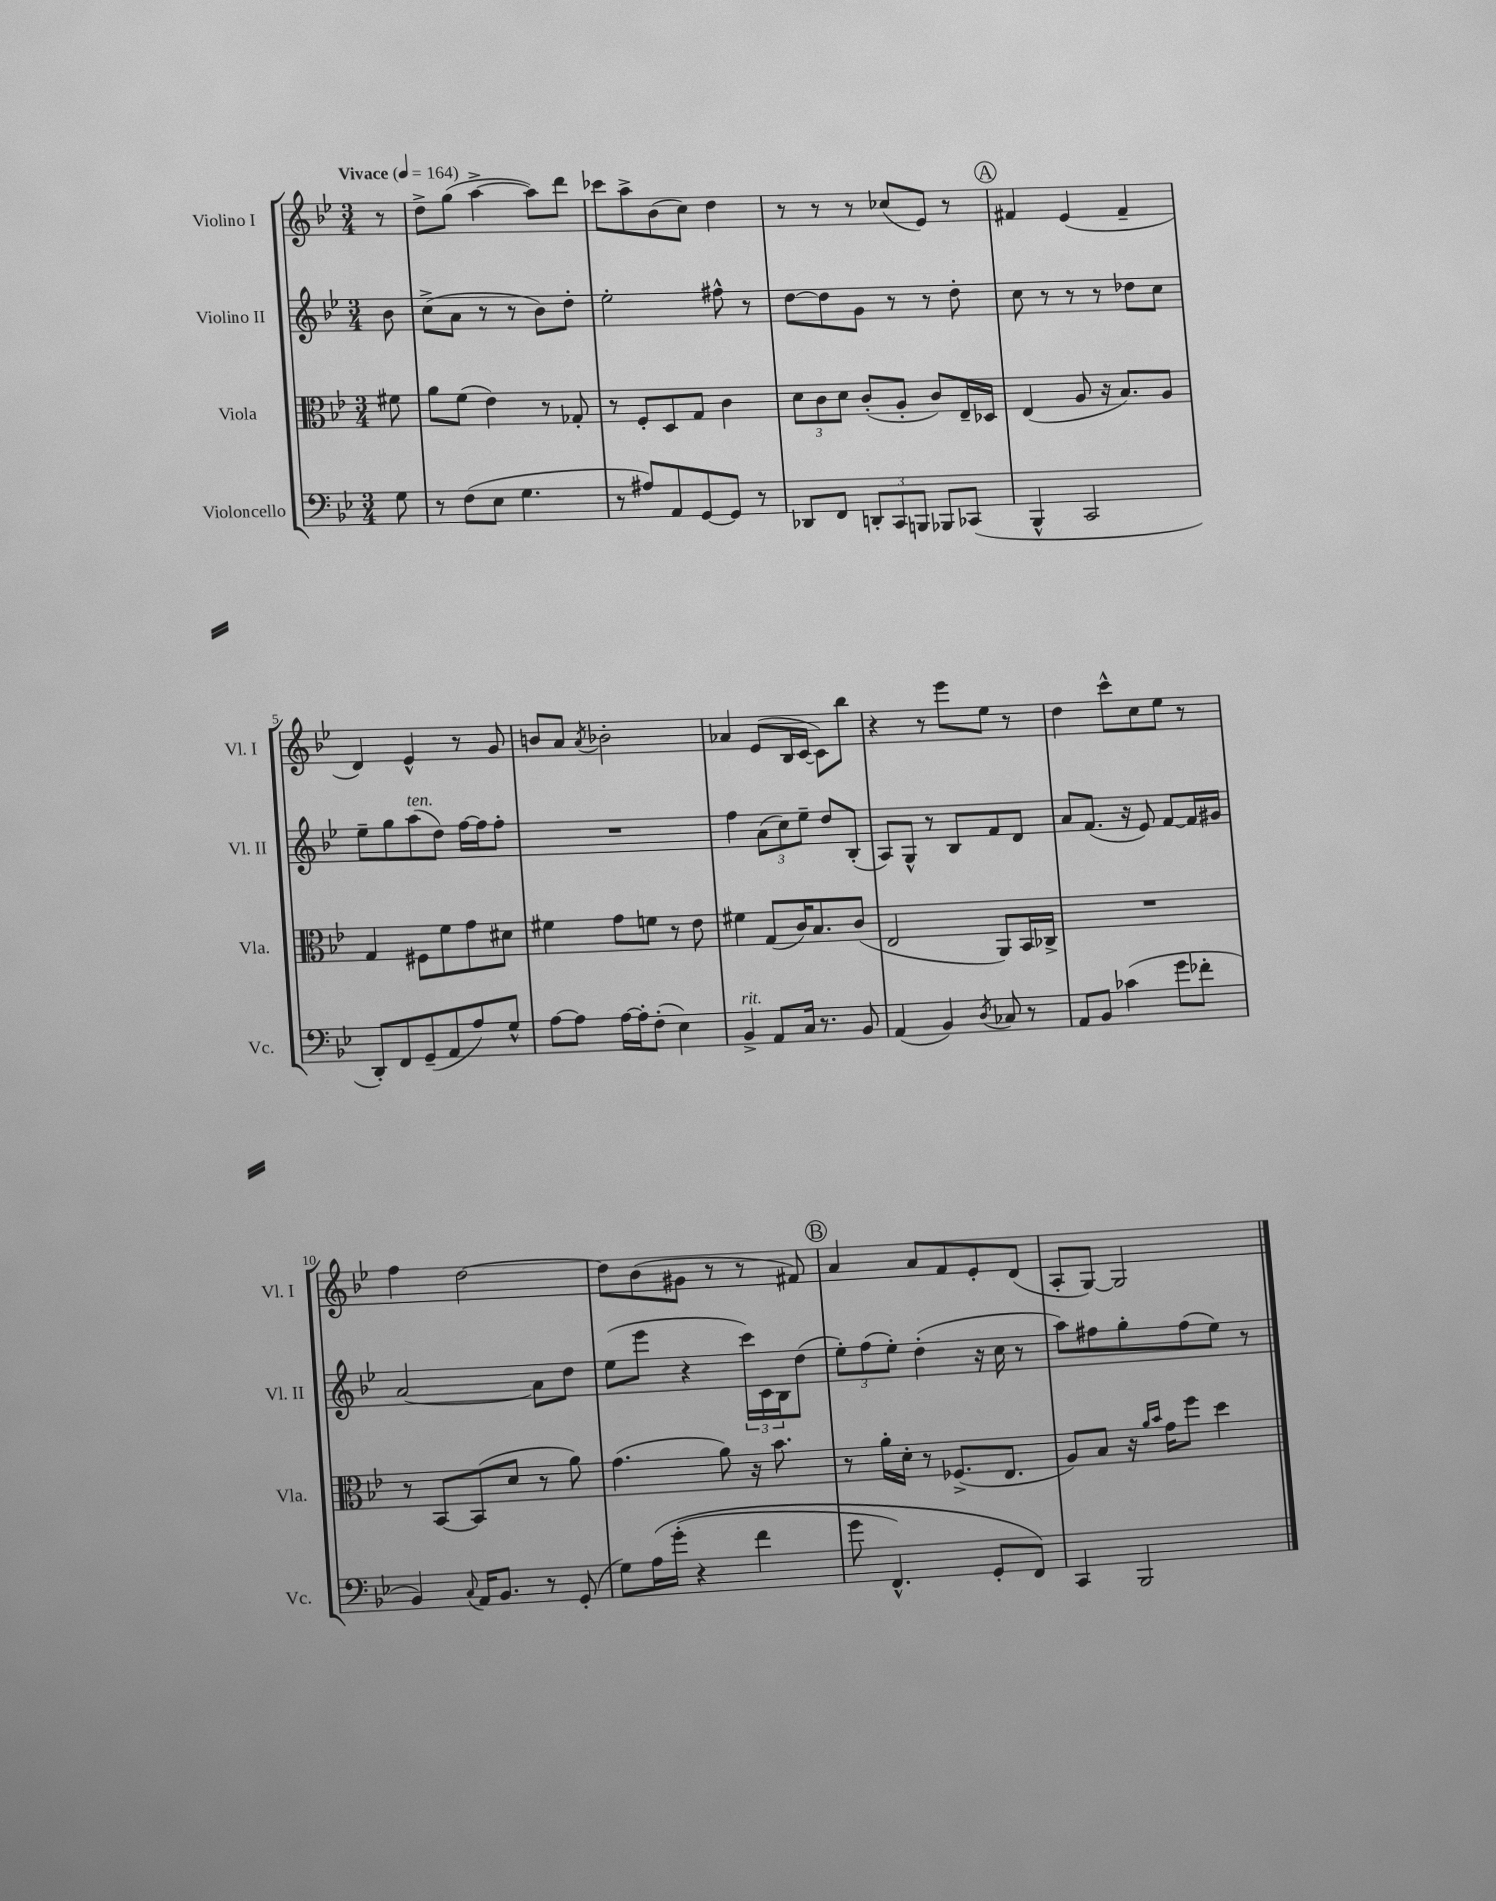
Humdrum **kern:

**kern	**kern	**kern	**kern
*staff4	*staff3	*staff2	*staff1
*clefF4	*clefC3	*clefG2	*clefG2
*k[b-e-]	*k[b-e-]	*k[b-e-]	*k[b-e-]
*M3/4	*M3/4	*M3/4	*M3/4
*MM164	*MM164	*MM164	*MM164
8G	8f#	8b-	8r
=	=	=	=
8r	8a	(8cc^	8dd^
(8F	(8f	8a	(8gg
8E-	4e-)	8r	[4aa^
4.G	.	8r	.
.	8r	8b-)	8aa])
.	8G-'	8dd'	8ddd
=	=	=	=
8r	8r	2ee-'	8ccc-
8A#)	8F'	.	8aa^
8AA	8D	.	(8b-
[8GG	8G	.	8cc)
8GG]	4c	8ff#^^	4dd
8r	.	8r	.
=	=	=	=
8DD-	12d	[8dd	8r
.	12c	.	.
8FF	.	8dd]	8r
.	12d	.	.
12DD'	(8c'	8g	8r
12CC	.	.	.
.	8A'	8r	(8cc-
12BBB	.	.	.
8BBB-	8c)	8r	8e-)
(8CC-	16E-~	8dd'	8r
.	16D-	.	.
=	=	=	=
4BBB-^^	(4E-	8cc	4f#
.	.	8r	.
2CC	8A	8r	(4e-
.	16r	8r	.
.	8.B-)	.	.
.	.	8dd-	4f#~
.	8A	8cc	.
=	=	=	=
8DD')	4G	8ee-~	4d)
8FF	.	8gg	.
(8GG~	8F#	(8aa	4e-^^
8AA	8f	8dd)	.
8A)	8g	[16ff	8r
.	.	16ff]	.
8G^^	8d#	8ff'	8g
=	=	=	=
[8A	4f#	2.r	8b
8A]	.	.	8a
.	.	.	8qa
[16A	8g	.	2b-'
16A']	.	.	.
(8F'	8f	.	.
4E-)	8r	.	.
.	8e-	.	.
=	=	=	=
4BB-^	4f#	4ff	4a-
8AA	(8G	(12a	(8e-
.	.	12cc)	.
16C	16c)	.	16B-
.	.	12ee-~	.
8.r	8.B-	.	[16c
.	.	8dd	8c])
8BB-	(8c	(8B-'	8bb-
=	=	=	=
(4AA	2E-	8A)	4r
.	.	8G^^	.
4BB-)	.	8r	8r
.	.	8B-	8eee-
8qD	.	.	.
8C-	8AA)	8f	8ee-
8r	16BB-	8d	8r
.	16C-^	.	.
=	=	=	=
8AA	2.r	8a	4dd
8BB-	.	(8.f	.
(4c-	.	.	8ccc^^
.	.	16r	.
.	.	8e-)	8cc
8g	.	[8f	8ee-
8f-'	.	16f]	8r
.	.	16g#	.
=	=	=	=
4BB-)	8r	[2a	4ff
.	[8BB-	.	.
8qqC	.	.	.
16AA	(8BB-]	.	[2dd
8.BB-	.	.	.
.	8d	.	.
8r	8r	8a]	.
(8GG'	8a)	8dd	.
=	=	=	=
8G)	(4.g	(8ee-	8dd]
&(16A	.	8eee-	(8b-
(16g'	.	.	.
4r	.	4r	8g#
.	8a)	.	8r
4f	16r	24ccc)	8r
.	.	24c	.
.	8.b-	.	.
.	.	24B-	.
.	.	(8dd	8f#)
=	=	=	=
8g	8r	12ee-')	4a
.	.	(12ff	.
4.FF^^)	16a'	.	.
.	.	12ee-')	.
.	16d'	.	.
.	8r	(4dd'	8a
.	(8.F-^	.	8f
8GG'	.	16r	8e-'
.	8.E-	16cc	.
8FF&)	.	8r	(8d
=	=	=	=
4CC	8A)	8aa)	8A'
.	8B-	8ff#	[8G)
2BBB-	16r	8gg'	2G]
.	16qqa	.	.
.	16qqb-	.	.
.	16g	.	.
.	8ff	(8ff#	.
.	4dd	8ee-)	.
.	.	8r	.
==	==	==	==
*-	*-	*-	*-
